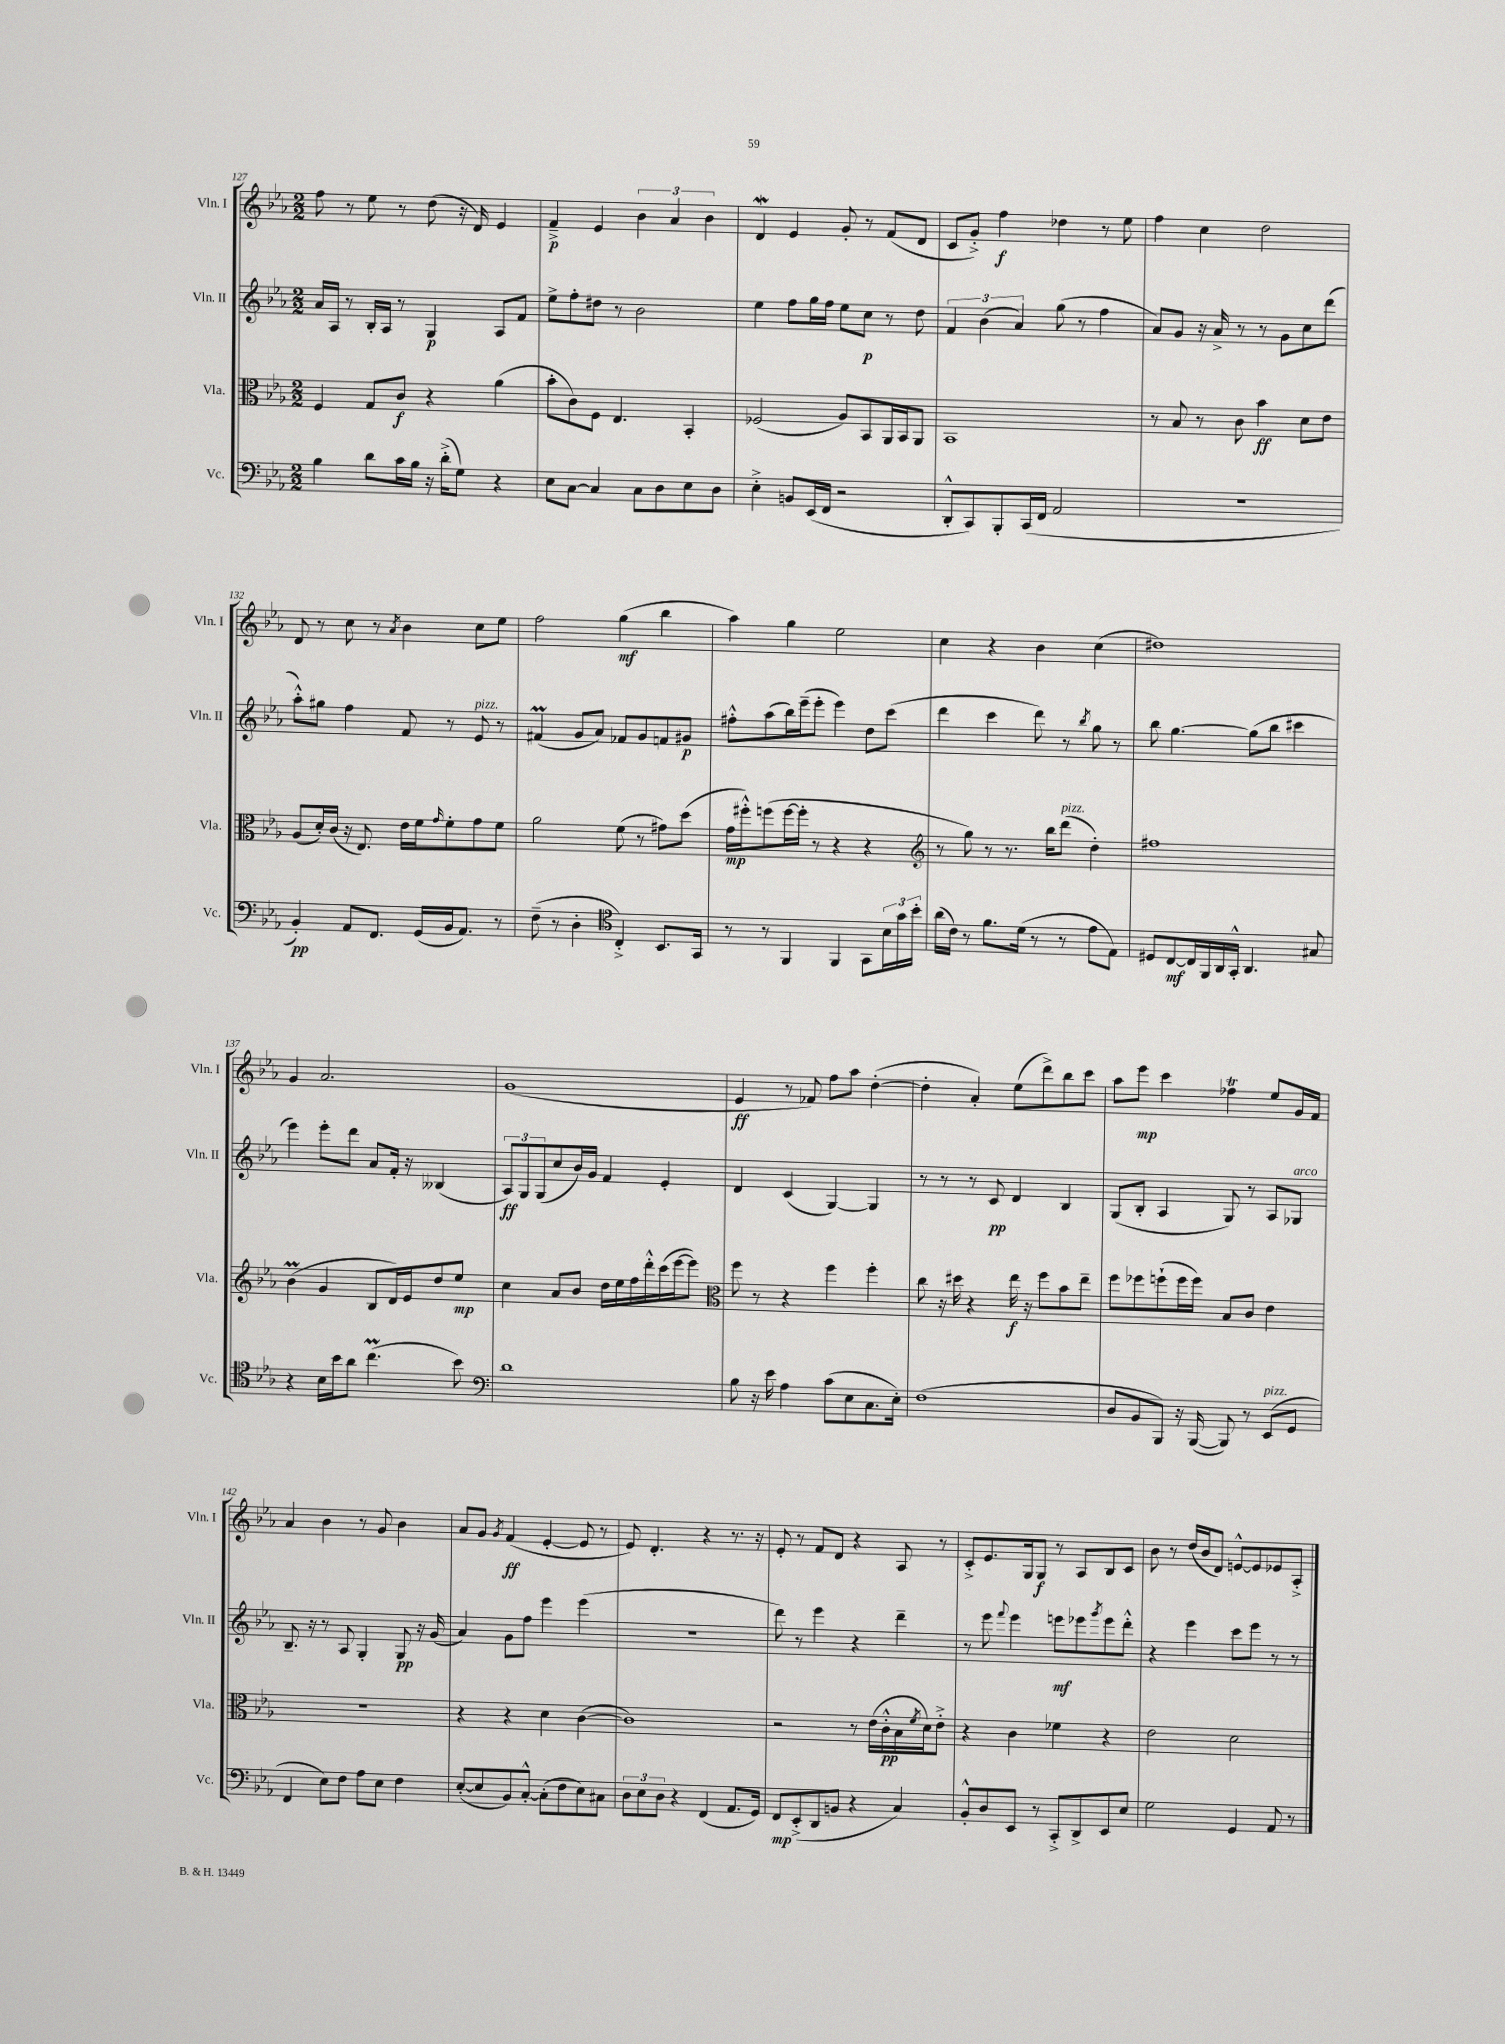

**kern	**kern	**kern	**kern
*staff4	*staff3	*staff2	*staff1
*clefF4	*clefC3	*clefG2	*clefG2
*k[b-e-a-]	*k[b-e-a-]	*k[b-e-a-]	*k[b-e-a-]
*M2/2	*M2/2	*M2/2	*M2/2
4B-	4F	16a-	8ff
.	.	16A-	.
.	.	8r	8r
8d	8G	16B-'	8ee-
.	.	16A-	.
16c	8c	8r	8r
16B-	.	.	.
16r	4r	4G	(8dd
(16d'^	.	.	.
8G)	.	.	16r
.	.	.	16d)
4r	(4a-	8A-	4e-
.	.	8f	.
=	=	=	=
8E-	8b-'	8ee-^	4f~^
[8C	8c)	8ff'	.
4C]	8F	8dd#	4e-
.	4.E-	8r	.
8C	.	2b-	6b-
8D	.	.	.
.	.	.	6a-
8E-	4BB-'	.	.
.	.	.	6b-
8D	.	.	.
=	=	=	=
4E-'^	(2F-	4ee-	4d
8BB	.	8ff	4e-
(16EE-	.	16gg	.
16FF	.	16ff	.
2r	8A-)	8ee-	8g'
.	8BB-	8cc	8r
.	16AA-	8r	(8f
.	16BB-	.	.
.	8AA-	8dd	8d
=	=	=	=
8DD'^^	1BB-	6f	8c
8CC)	.	.	8g'^)
.	.	(6b-	.
8BBB-'	.	.	4ff
.	.	6a-)	.
(16CC	.	.	.
16FF	.	.	.
2AA-	.	(8gg	4dd-
.	.	8r	.
.	.	4ff	8r
.	.	.	8ee-
=	=	=	=
1r	8r	8a-)	4ff
.	8B-	8g	.
.	8r	16r	4cc
.	.	16a-^	.
.	8c	8r	.
.	4b-	8r	2dd
.	.	8g	.
.	8d	8cc	.
.	8e-	(8ddd	.
=	=	=	=
4BB-')	(8A-	8aa-'^^)	8d
.	16d')	8gg#	8r
.	(16c	.	.
8AA-	16r	4ff	8cc
.	8.E-)	.	.
8.FF	.	.	8r
.	.	.	8qa-
.	16e-	8f	4b-
(16GG	16f	.	.
.	16qqg	.	.
16BB-	8f'	8r	.
8.AA-)	.	.	.
.	8g	8e-	8cc
8r	8f	8r	8ee-
=	=	=	=
(8F~	2a-	(4f#	2ff
8r	.	.	.
4D'	.	8g	.
.	.	8a-)	.
*clefC4	*	*	*
4C'^)	(8f	8f-	(4gg
.	8r	8g	.
8.BB-	8g#)	8f	4bb-
.	(8dd	8g#	.
16GG	.	.	.
=	=	=	=
8r	16g	8ff#'^^	4aa-)
.	16ff#'^^)	.	.
8r	(8ff	(8aa-	.
4FF	[16ff	16bb-)	4gg
.	16ff']	(16eee-~	.
.	8r	8eee-'	.
4FF	4r	4eee-)	2ee-
8GG	4r	8dd	.
24B-	.	(8ccc	.
24g	.	.	.
24b-'	.	.	.
=	=	=	=
*	*clefG2	*	*
(16a-	8r	4ddd	4cc
16c)	.	.	.
8r	8gg)	.	.
8.f	8r	4ccc	4r
.	8.r	.	.
(16d	.	.	.
8r	.	8ddd)	4b-
.	16bb-	.	.
8r	(8ddd	8r	.
.	.	8qbb-	.
8e-	4dd')	8gg	(4cc
8E-)	.	8r	.
=	=	=	=
8D#	1ff#	8bb-	1dd#)
[8C	.	[4.gg	.
16C]	.	.	.
16FF	.	.	.
16AA-	.	.	.
16GG'^^	.	.	.
4.AA-	.	(8gg]	.
.	.	8bb-	.
.	.	4ccc#	.
8G#	.	.	.
=	=	=	=
4r	(4b-	4eee-)	4g
16B-	4g	8eee-'	2.a-
16b-	.	.	.
8a-	.	8ddd	.
(4.cc	8B-	8a-	.
.	16d)	16f'	.
.	16e-	16r	.
.	8dd	(4B--	.
8b-)	8ee-	.	.
=	=	=	=
*clefF4	*	*	*
1d	4cc	12A-)	(1g
.	.	12G	.
.	.	(12G	.
.	8a-	8cc	.
.	8b-	16b-)	.
.	.	16g	.
.	16dd	4f	.
.	16ee-	.	.
.	16ff	.	.
.	16ddd'^^	.	.
.	(16ccc	4e-'	.
.	[16eee-	.	.
.	8eee-])	.	.
=	=	=	=
*	*clefC3	*	*
8B-	8ff	4d	4e-
16r	8r	.	.
16e-	.	.	.
4A-	4r	(4c	8r
.	.	.	8f-)
(8c	4ff	[4G)	8ff
8E-	.	.	8aa-
8.C	4ff'	4G]	([4dd'
16E-')	.	.	.
=	=	=	=
(1F	8cc	8r	4dd']
.	16r	8r	.
.	16dd#	.	.
.	4r	8r	4a-')
.	.	8c	.
.	16ee-	4d	(8ee-
.	16r	.	.
.	8ff	.	8ddd^)
.	8b-	4B-	8bb-
.	8ee-~	.	8ccc
=	=	=	=
8D	8ff	(8G	8aa-
8BB-	8ff-	8B-'	8eee-
8BBB-)	(8ff`	4A-	4ccc
16r	16ff	.	.
([16BBB-	16ff)	.	.
8BBB-])	8B-	8G)	4ff-
8r	8c	8r	.
(8EE-	4e-	8A-	8ee-
8GG	.	8G-	16g
.	.	.	16f
=	=	=	=
4FF	1r	8.B-~	4a-
.	.	16r	.
8E-)	.	8r	4b-
8F	.	8A-	.
8A-	.	4G'	8r
8E-	.	.	8g
4F	.	8G	4b-
.	.	16r	.
.	.	(16g	.
=	=	=	=
([8E-'	4r	4a-)	8a-
8E-]	.	.	8g
.	.	.	8qg
8BB-)	4r	8g	(4f
[8C'^^	.	8ff	.
(8C']	4d	4eee-	[4e-'
8F	.	.	.
8E-)	([4c	(4eee-	8e-]
8C#	.	.	8r
=	=	=	=
12D	1c])	1r	8e-)
12E-	.	.	.
.	.	.	4.d'
12D	.	.	.
4r	.	.	.
(4FF	.	.	4r
8.AA-	.	.	8.r
16GG)	.	.	16r
=	=	=	=
8FF	2r	8ddd)	8e-'
(8EE-'^	.	8r	8r
8DD	.	4eee-	8f
8BB	.	.	8d
4r	8r	4r	4r
.	(16e-	.	.
.	16c'^^	.	.
4C)	16B-	4ddd~	8A-
.	8qf	.	.
.	16d)	.	.
.	8e-'^	.	8r
=	=	=	=
8BB-'^^	4r	8r	8c'^
8D	.	8eee-	8.e-
.	.	8qqfff	.
8EE-	4c	4eee-	.
.	.	.	16G
8r	.	.	8G
8CC'^	4f-	8eee	8r
8DD^	.	8eee-	8A-
.	.	8qggg	.
8EE-	4r	8eee-	8B-
8E-	.	8ddd'^^	8c
=	=	=	=
2G	2e-	4r	8b-
.	.	.	8r
.	.	4eee-	(16dd
.	.	.	16b-
.	.	.	8d)
4GG	2d	8ccc	[8e^^
.	.	8eee-	8e]
8AA-	.	8r	8e-
8r	.	8r	8A-'^
==	==	==	==
*-	*-	*-	*-
